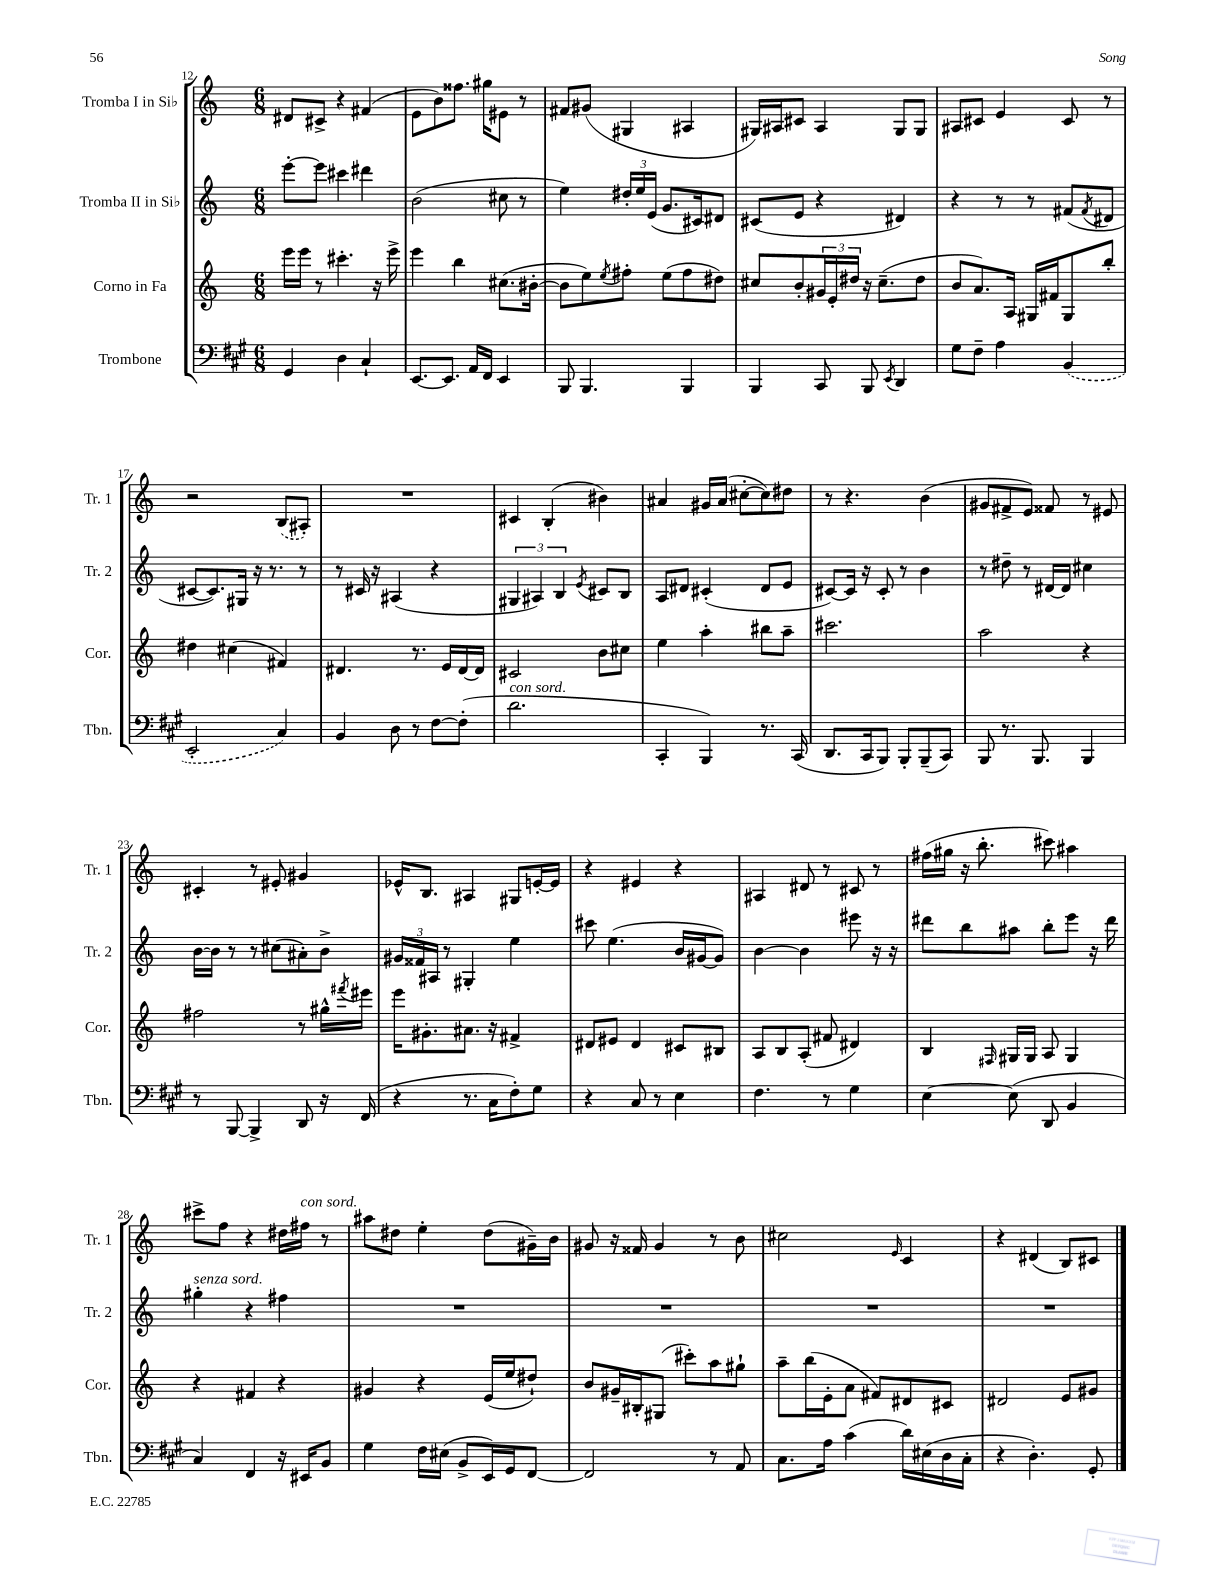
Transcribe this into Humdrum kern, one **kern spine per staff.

**kern	**kern	**kern	**kern
*part4	*part3	*part2	*part1
*staff4	*staff3	*staff2	*staff1
*I"Trombone	*I"Corno in Fa	*I"Tromba II in Si♭	*I"Tromba I in Si♭
*I'Tbn.	*I'Cor.	*I'Tr. 2	*I'Tr. 1
*clefF4	*clefG2	*clefG2	*clefG2
*k[f#c#g#]	*k[]	*k[]	*k[]
*M6/8	*M6/8	*M6/8	*M6/8
=12	=12	=12	=12
4GG#/	16eee\LL	[8eee'\L	8d#X/L
.	16eee\JJ	.	.
.	8r	8eee\J]	8c#X^/J
4D\	4.ccc#X'\	4ccc#X\	4r
4C#`/	.	4ddd#X\	(4f#X/
.	16r	.	.
.	16eee^\	.	.
=13	=13	=13	=13
[8.EE/L	4eee\	(2b\	8e\L
.	.	.	8b\)
8.EE/J]	.	.	.
.	4bb\	.	8.ff##X\J
16AA/LL	.	.	.
16FF#/JJ	.	.	16gg#X\KL
4EE/	(8.cc#X\L	8cc#X\	8e#X\J
.	.	8r	8r
.	[16b#X'\Jk	.	.
=14	=14	=14	=14
8BBB/	8b#\L]	4ee\)	8f#X/L
4.BBB/	8ee\)	.	(8g#X/J
.	8qee/	.	.
.	8ff#X'\J	24dd#X'/LL	4G#X/
.	.	24ee/	.
.	.	(24e/JJ	.
.	(8ee\L	8.g/L	.
4BBB/	8ff#\	.	4A#X/
.	.	16c#X/k)	.
.	8dd#X\J)	8d#X/J	.
=15	=15	=15	=15
4BBB/	8cc#X/L	(8c#X/L	16G#X/LL)
.	.	.	16A#X/J
.	8b'/	8e/J	8c#X/J
8CC#/	24g#X/L	4r	4A#/
.	24e'/	.	.
.	24dd#X/JJ	.	.
8BBB/	16r	.	.
.	(8.cc#~\L	.	.
8qEE/	.	.	.
4DD/	.	4d#X/)	8G#/L
.	8dd#\J	.	8G#/J
=16	=16	=16	=16
8G#\L	8b/L	4r	8A#X/L
8F#~\J	8.a/)	.	8c#X/J
4A\	.	8r	4e/
.	16A/Jk	.	.
.	16G#X/LL	8r	.
.	16f#X/J	.	.
(4BB/	8G#/	(8f#X/L	8c#/
.	.	8qf#/	.
.	8bb'/J	8d#X/J	8r
!!LO:LB:g=z
=17	=17	=17	=17
2EE'/	4dd#X\	[8c#X/L	2r
.	.	8.c#/])	.
.	(4cc#X\	.	.
.	.	16G#X/Jk	.
.	.	16r	.
.	.	8.r	.
4C#/)	4f#X/)	.	(8B/L
.	.	8r	8A#X'/J)
=18	=18	=18	=18
4BB/	4.d#X/	8r	2.r
.	.	16c#X/	.
.	.	16r	.
8D\	.	(4A#X/	.
8r	8.r	.	.
[8F#\L	.	4r	.
.	16e/LL	.	.
(8F#'\J]	[16d#/	.	.
.	16d#/JJ]	.	.
=19	=19	=19	=19
!LO:TX:a:i:t=con sord.	!	!	!
2.d\	2c#X/	6G#X/	4c#X/
.	.	6A#X/)	.
.	.	.	(4B'/
.	.	6B/	.
.	.	8qe/	.
.	8b\L	8c#X/L	4b#X\)
.	8cc#X\J	8B/J	.
=20	=20	=20	=20
4CC#'/	4ee\	8A/L	4a#X/
.	.	8d#X/J	.
4BBB/)	4aa'\	(4c#X'/	16g#X/LL
.	.	.	(16a#/JJ
.	.	.	[8cc#X'\L
8.r	8bb#X\L	8d#/L	8cc#\])
.	8aa~\J	8e/J	8dd#X\J
(16CC#/	.	.	.
=21	=21	=21	=21
8.DD/L	2.ccc#X\	[8c#X/L)	8r
.	.	16c#/Jk]	4.r
16CC#/k	.	16r	.
8BBB/J)	.	8c#'/	.
8BBB'/L	.	8r	.
(8BBB~/	.	4b\	(4b\
8CC#/J)	.	.	.
=22	=22	=22	=22
8BBB/	2aa\	8r	8g#X/L
8.r	.	8dd#X~\	8f#X^/
.	.	8r	8e/J)
8.BBB/	.	.	.
.	.	[16d#X/LL	8f##X/
.	.	16d#/JJ]	.
4BBB/	4r	4cc#X\	8r
.	.	.	8e#X/
!!LO:LB:g=z
=23	=23	=23	=23
8r	2ff#X\	[16b\LL	4c#X'/
.	.	16b\JJ]	.
[8BBB/	.	8r	.
4BBB^/]	.	8r	8r
.	.	(8cc#X\L	8e#X'/
8DD/	8r	8a#X'\)	4g#X/
16r	16gg#X^^\LL	8b^\J	.
.	8qfff#X/	.	.
(16FF#/	16eee#X\JJ	.	.
=24	=24	=24	=24
4r	16eee\KL	24g#X/LL	16e-X^^/KL
.	.	24f##X/	.
.	8.g#X'\	.	8.B/J
.	.	24A#X/JJ	.
.	.	8r	.
8.r	8.a#X\J	4G#X'/	4A#X/
16C#\KL	16r	.	.
8F#'\)	4f#X^/	4ee\	8G#X/L
8G#\J	.	.	[16en'/L
.	.	.	16e/JJ]
=25	=25	=25	=25
4r	8d#X/L	8ccc#X\	4r
.	8e#X/J	(4.ee\	.
8C#/	4d#/	.	4e#X/
8r	.	.	.
4E\	8c#X/L	16b/LL	4r
.	.	[16g#X/J	.
.	8B#X/J	8g#/J])	.
=26	=26	=26	=26
4.F#\	8A/L	[4b\	4A#X/
.	8B/	.	.
.	(8A'/J	4b\]	8d#X/
8r	8f#X/	.	8r
4G#\	4d#X/)	8eee#X\	8c#X/
.	.	16r	8r
.	.	16r	.
=27	=27	=27	=27
[4E\	4B/	8ddd#X\L	(16ff#X\LL
.	.	.	16gg#X\JJ
.	.	8bb\	16r
.	.	.	8.bb'\
.	16qqF#X/	.	.
(8E\]	16G#X/LL	8aa#X\J	.
.	16G#/JJ	.	.
8DD/	8A/	8bb'\L	8ccc#X\)
4BB/	4G#/	8eee\J	4aa#X\
.	.	16r	.
.	.	16ddd#\	.
!!LO:LB:g=z
=28	=28	=28	=28
!	!	!LO:TX:a:i:t=senza sord.	!
4C#/)	4r	4gg#X'\	8ccc#X^\L
.	.	.	8ff\J
4FF#/	4f#X/	4r	4r
16r	4r	4ff#X\	16dd#X\LL
!	!	!	!LO:TX:a:i:t=con sord.
16EE#X/KL	.	.	16ff#X\JJ
8BB/J	.	.	8r
=29	=29	=29	=29
4G#\	4g#X/	2.r	8aa#X\L
.	.	.	8dd#X\J
16F#\LL	4r	.	4ee'\
(16E#X\JJ	.	.	.
8BB^/L	.	.	.
16EE/L)	(16e/LL	.	(8dd#\L
16GG#/J	16ee/J	.	.
[8FF#/J	8dd#X`/J)	.	16g#X~\L)
.	.	.	16b\JJ
=30	=30	=30	=30
2FF#/]	8b/L	2.r	8g#X/
.	16g#X~/L	.	16r
.	16B#X'/J	.	16f##X/
.	(8G#X/J	.	4g#/
.	8ccc#X'\L)	.	.
8r	8aa\	.	8r
8AA/	8gg#X`\J	.	8b\
=31	=31	=31	=31
8.C#\L	8aa~\L	2.r	2cc#X\
.	(16bb\L	.	.
16A\Jk	16e'\J	.	.
(4c#\	8a\J	.	.
.	8f#X/L)	.	.
.	.	.	16qqe/
16d\LL)	8d#X/	.	4c/
(16E#X\	.	.	.
16D\	8c#X/J	.	.
16C#'\JJ	.	.	.
=32	=32	=32	=32
4r	2d#X/	2.r	4r
4.D'\)	.	.	(4d#X/
.	8e/L	.	8B/L)
8GG#'/	8g#X/J	.	8c#X/J
==	==	==	==
*-	*-	*-	*-
